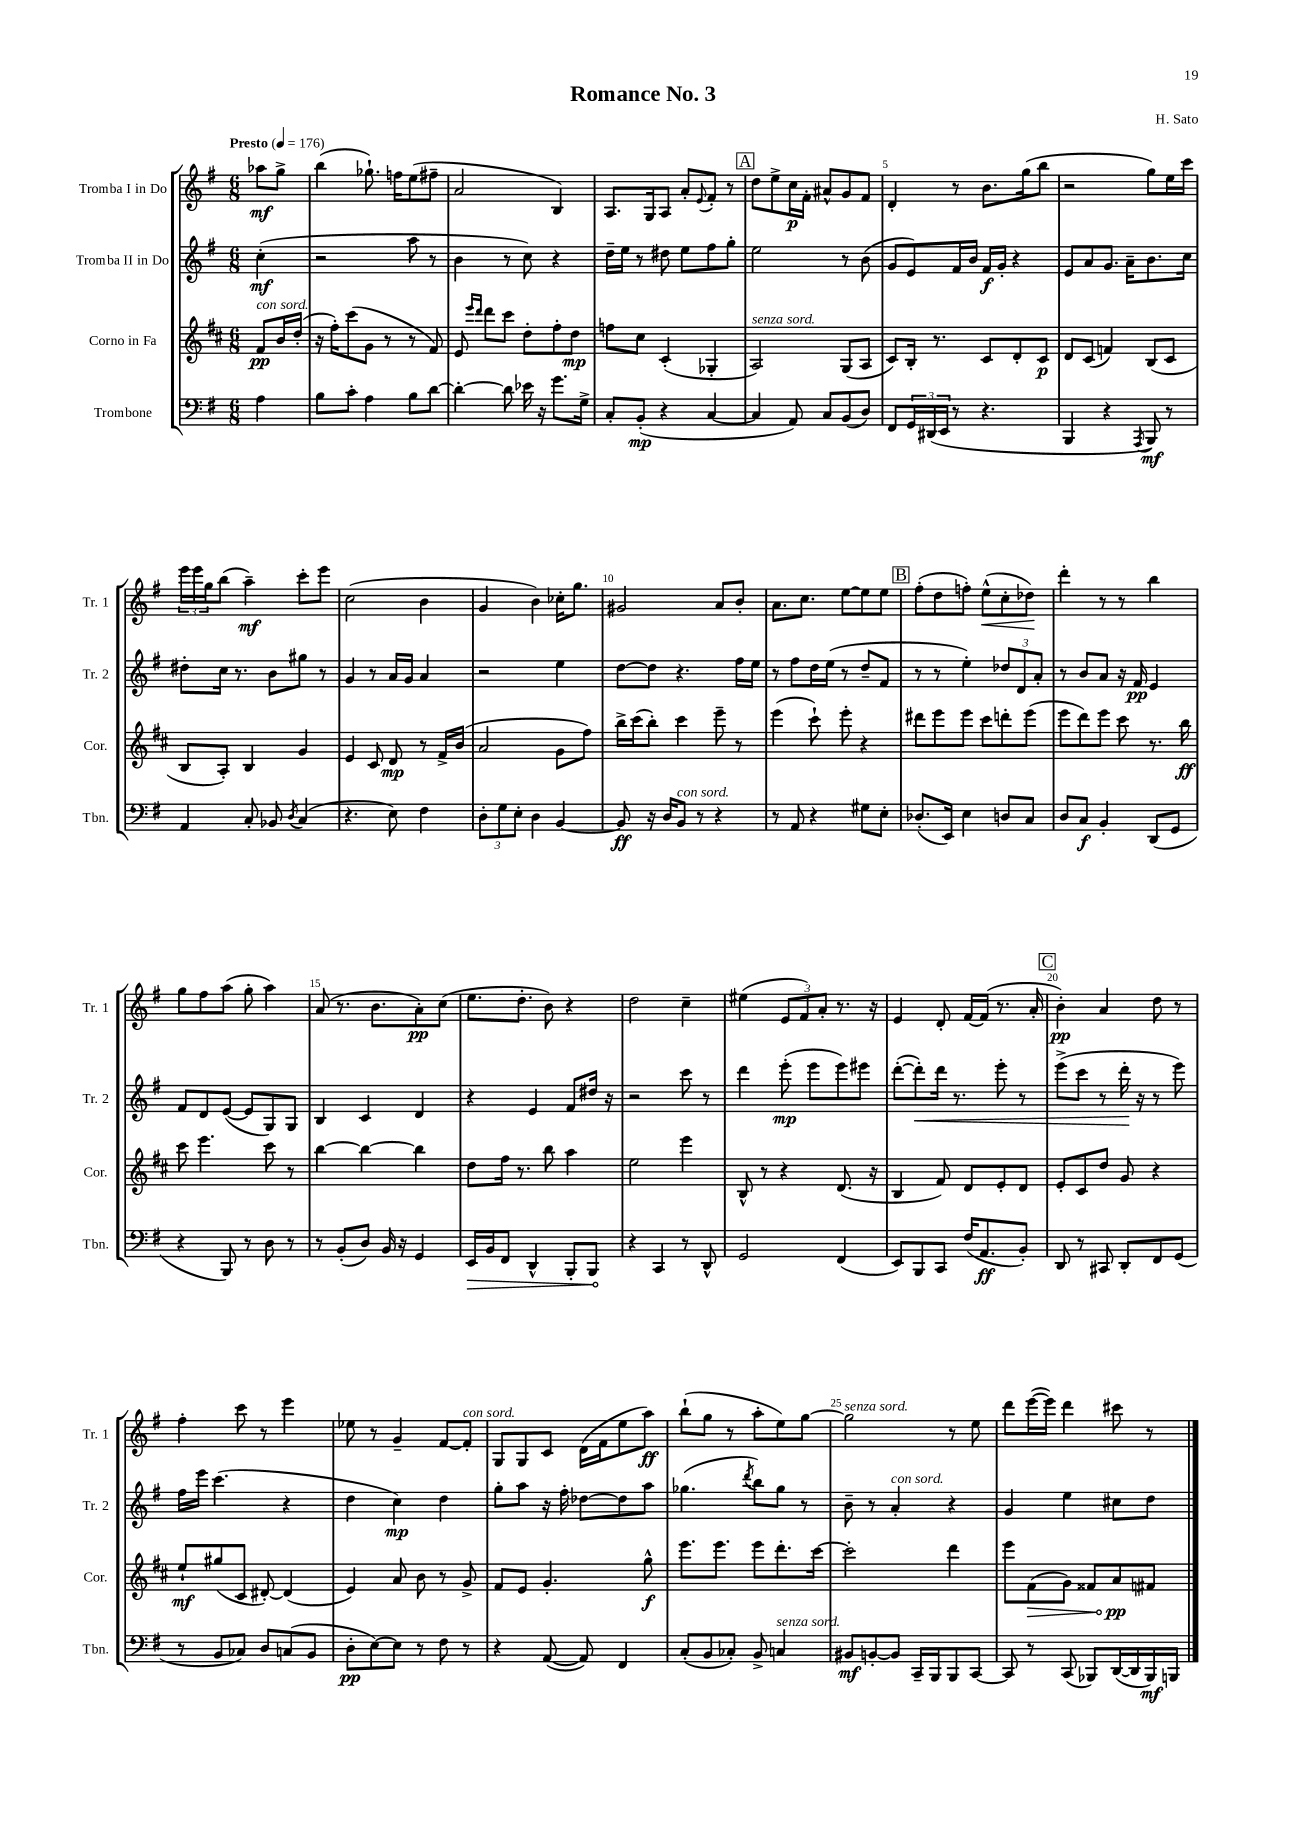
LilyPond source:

\header { title = "Romance No. 3" composer = "H. Sato" }
<<
\new StaffGroup <<
\new Staff = "s0" \with { instrumentName = "Tromba I in Do" shortInstrumentName = "Tr. 1" } {
    \clef treble \key g \major \numericTimeSignature \time 6/8 \partial 4 \tempo "Presto" 4 = 176
    aes''8\mf g''8-> |
    b''4( ges''8.-!) f''16 e''8( fis''8-- |
    a'2 b4) |
    a8. g16 a8 a'8-. \appoggiatura { e'8 } fis'8-. r8 |
    \mark \markup { \box "A" } d''8 e''8-> c''16\p fis'16-. ais'8-^ g'8 fis'8 |
    d'4-. r8 b'8. g''16( b''8 |
    r2 g''8) e''16 c'''16 |
    \tuplet 3/2 { e'''16 e'''16 g''16 } b''8( a''4--\mf) c'''8-. e'''8 |
    c''2( b'4 |
    g'4 b'4) ces''16-. g''8. |
    gis'2 a'8 b'8-. |
    a'8. c''8. e''8~ e''8 e''8 |
    \mark \markup { \box "B" } fis''8-.( d''8 f''8-.) e''8-^\<( c''8-. des''8\!) |
    d'''4-. r8 r8 b''4 |
    g''8 fis''8 a''8( g''8-. a''4) |
    a'8( r8. b'8. a'8-.\pp) c''8( |
    e''8. d''8.-. b'8) r4 |
    d''2 c''4-- |
    eis''4( \tuplet 3/2 { e'8 fis'8) a'8-. } r8. r16 |
    e'4 d'8-. fis'16~ fis'16( r8. a'16-. |
    \mark \markup { \box "C" } b'4-.\pp) a'4 d''8 r8 |
    fis''4-. c'''8 r8 e'''4 |
    ees''8 r8 g'4-- fis'8~ fis'8-.^\markup { \italic "con sord." } |
    g8 g8 c'8 d'16( fis'16 e''8 a''8\ff) |
    b''8-!( g''8 r8 a''8-. e''8) g''8~ |
    g''2^\markup { \italic "senza sord." } r8 e''8 |
    d'''8 e'''16~( e'''16) d'''4 cis'''8 r8 \bar "|." |
}
\new Staff = "s1" \with { instrumentName = "Tromba II in Do" shortInstrumentName = "Tr. 2" } {
    \clef treble \key g \major \numericTimeSignature \time 6/8 \partial 4
    c''4-.\mf( |
    r2 a''8 r8 |
    b'4 r8 c''8) r4 |
    d''16-- e''16 r8 dis''8 e''8 fis''8 g''8-. |
    \mark \markup { \box "A" } e''2 r8 b'8( |
    g'8 e'8) fis'16 b'16 fis'16\f g'16-. r4 |
    e'8 a'8 g'8. a'16-- b'8. c''16 |
    dis''8-. c''16 r8. b'8 gis''8 r8 |
    g'4 r8 a'16 g'16 a'4 |
    r2 e''4 |
    d''8~ d''8 r4. fis''16 e''16 |
    r8 fis''8 d''16 e''16( r8 d''8-- fis'8 |
    \mark \markup { \box "B" } r8 r8 e''4-.) \tuplet 3/2 { des''8 d'8 a'8-. } |
    r8 b'8 a'8 r16 fis'16\pp e'4 |
    fis'8 d'8 e'8~( e'8 g8) g8 |
    b4 c'4 d'4 |
    r4 e'4 fis'8 dis''16 r16 |
    r2 c'''8 r8 |
    d'''4 e'''8-.\mp( e'''8 e'''8) eis'''8 |
    d'''8~-.( d'''8-.\<) d'''16 r8. e'''8-. r8 |
    \mark \markup { \box "C" } e'''8->( c'''8 r8 d'''16-.\! r16 r8 e'''8) |
    fis''16 e'''16 c'''4.( r4 |
    d''4 c''4\mp) d''4 |
    g''8-. a''8 r16 fis''16-. des''8~ des''8 a''8 |
    ges''4.( \acciaccatura { d'''8 } b''8) ges''8 r8 |
    b'8-- r8 a'4-.^\markup { \italic "con sord." } r4 |
    g'4 e''4 cis''8 d''8 \bar "|." |
}
\new Staff = "s2" \with { instrumentName = "Corno in Fa" shortInstrumentName = "Cor." } {
    \clef treble \key d \major \numericTimeSignature \time 6/8 \partial 4
    fis'8\pp^\markup { \italic "con sord." } b'16 d''16-.( |
    r16 fis''16-.) cis'''8( g'8 r8 r8 fis'8) |
    e'8 \grace { e'''16 d'''16 } d'''8 cis'''8 d''8-. fis''8-. d''8\mp |
    f''8 cis''8 cis'4-.( ges4-. |
    \mark \markup { \box "A" } a2^\markup { \italic "senza sord." }) g8( a8 |
    cis'8) b16-. r8. cis'8 d'8-. cis'8\p |
    d'8 cis'8( f'4) b8( cis'8 |
    b8 a8-.) b4 g'4 |
    e'4 cis'8 d'8\mp r8 fis'16-> b'16( |
    a'2 g'8 fis''8) |
    b''16-> cis'''16( b''8-.) cis'''4 e'''8-- r8 |
    e'''4( cis'''8-!) e'''8-. r4 |
    \mark \markup { \box "B" } dis'''8 e'''8 e'''8 cis'''8 d'''8-. e'''8( |
    e'''8 d'''8) e'''8 cis'''8 r8. b''16\ff |
    cis'''8 e'''4. cis'''8 r8 |
    b''4~ b''4~ b''4 |
    d''8 fis''16 r8. b''8 a''4 |
    e''2 e'''4 |
    b8-^ r8 r4 d'8.( r16 |
    b4 fis'8) d'8 e'8-. d'8 |
    \mark \markup { \box "C" } e'8-. cis'8 d''8 g'8 r4 |
    e''8-!\mf gis''8( cis'8 dis'8~-.) dis'4( |
    e'4) a'8 b'8 r8 g'8-> |
    fis'8 e'8 g'4.-. g''8-^\f |
    e'''8. e'''8. e'''8 d'''8.-. cis'''16~ |
    cis'''2-. d'''4 |
    e'''8 \once \override Hairpin.circled-tip = ##t fis'8\>( g'8) fisis'8 a'8\pp\! fis'8 \bar "|." |
}
\new Staff = "s3" \with { instrumentName = "Trombone" shortInstrumentName = "Tbn." } {
    \clef bass \key g \major \numericTimeSignature \time 6/8 \partial 4
    a4 |
    b8 c'8-. a4 b8 d'8~ |
    d'4~-. d'8 ees'16 r16 g'8. g16-> |
    c8-. b,8-.\mp( r4 c4~ |
    \mark \markup { \box "A" } c4 a,8) c8 b,8( d8) |
    fis,8 \tuplet 3/2 { g,16 dis,16( e,16 } r8 r4. |
    b,,4 r4 \acciaccatura { a,,8 } b,,8\mf) r8 |
    a,4 c8-. bes,8 \acciaccatura { d8 } c4( |
    r4. e8) fis4 |
    \tuplet 3/2 { d8-. g8 e8-. } d4 b,4~ |
    b,8\ff r16 d16 b,8^\markup { \italic "con sord." } r8 r4 |
    r8 a,8 r4 gis8 e8-. |
    \mark \markup { \box "B" } des8.-.( e,16) e4 d8 c8 |
    d8 c8\f b,4-. d,8( g,8 |
    r4 b,,8) r8 d8 r8 |
    r8 b,8-.( d8) b,16 r16 g,4 |
    \once \override Hairpin.circled-tip = ##t e,16\> b,16 fis,8 d,4-^ b,,8-. b,,8\! |
    r4 c,4 r8 d,8-^ |
    g,2 fis,4( |
    e,8) b,,8 c,8 fis16( a,8.\ff b,8-.) |
    \mark \markup { \box "C" } d,8 r8 cis,8 d,8-. fis,8 g,8( |
    r8 b,8 ces8) d8 c8( b,8 |
    d8-.\pp e8~) e8 r8 fis8 r8 |
    r4 a,8~( a,8) fis,4 |
    c8-.( b,8 ces8-.) b,8-> c4^\markup { \italic "senza sord." } |
    bis,8\mf b,8~-. b,8 c,16-- b,,16 b,,8 c,8~ |
    c,8 r8 c,8( bes,,8) d,16~( d,16 bes,,16\mf) b,,16 \bar "|." |
}
>>
>>
\layout { \context { \Score \override BarNumber.break-visibility = ##(#f #t #t) barNumberVisibility = #(every-nth-bar-number-visible 5) } }
